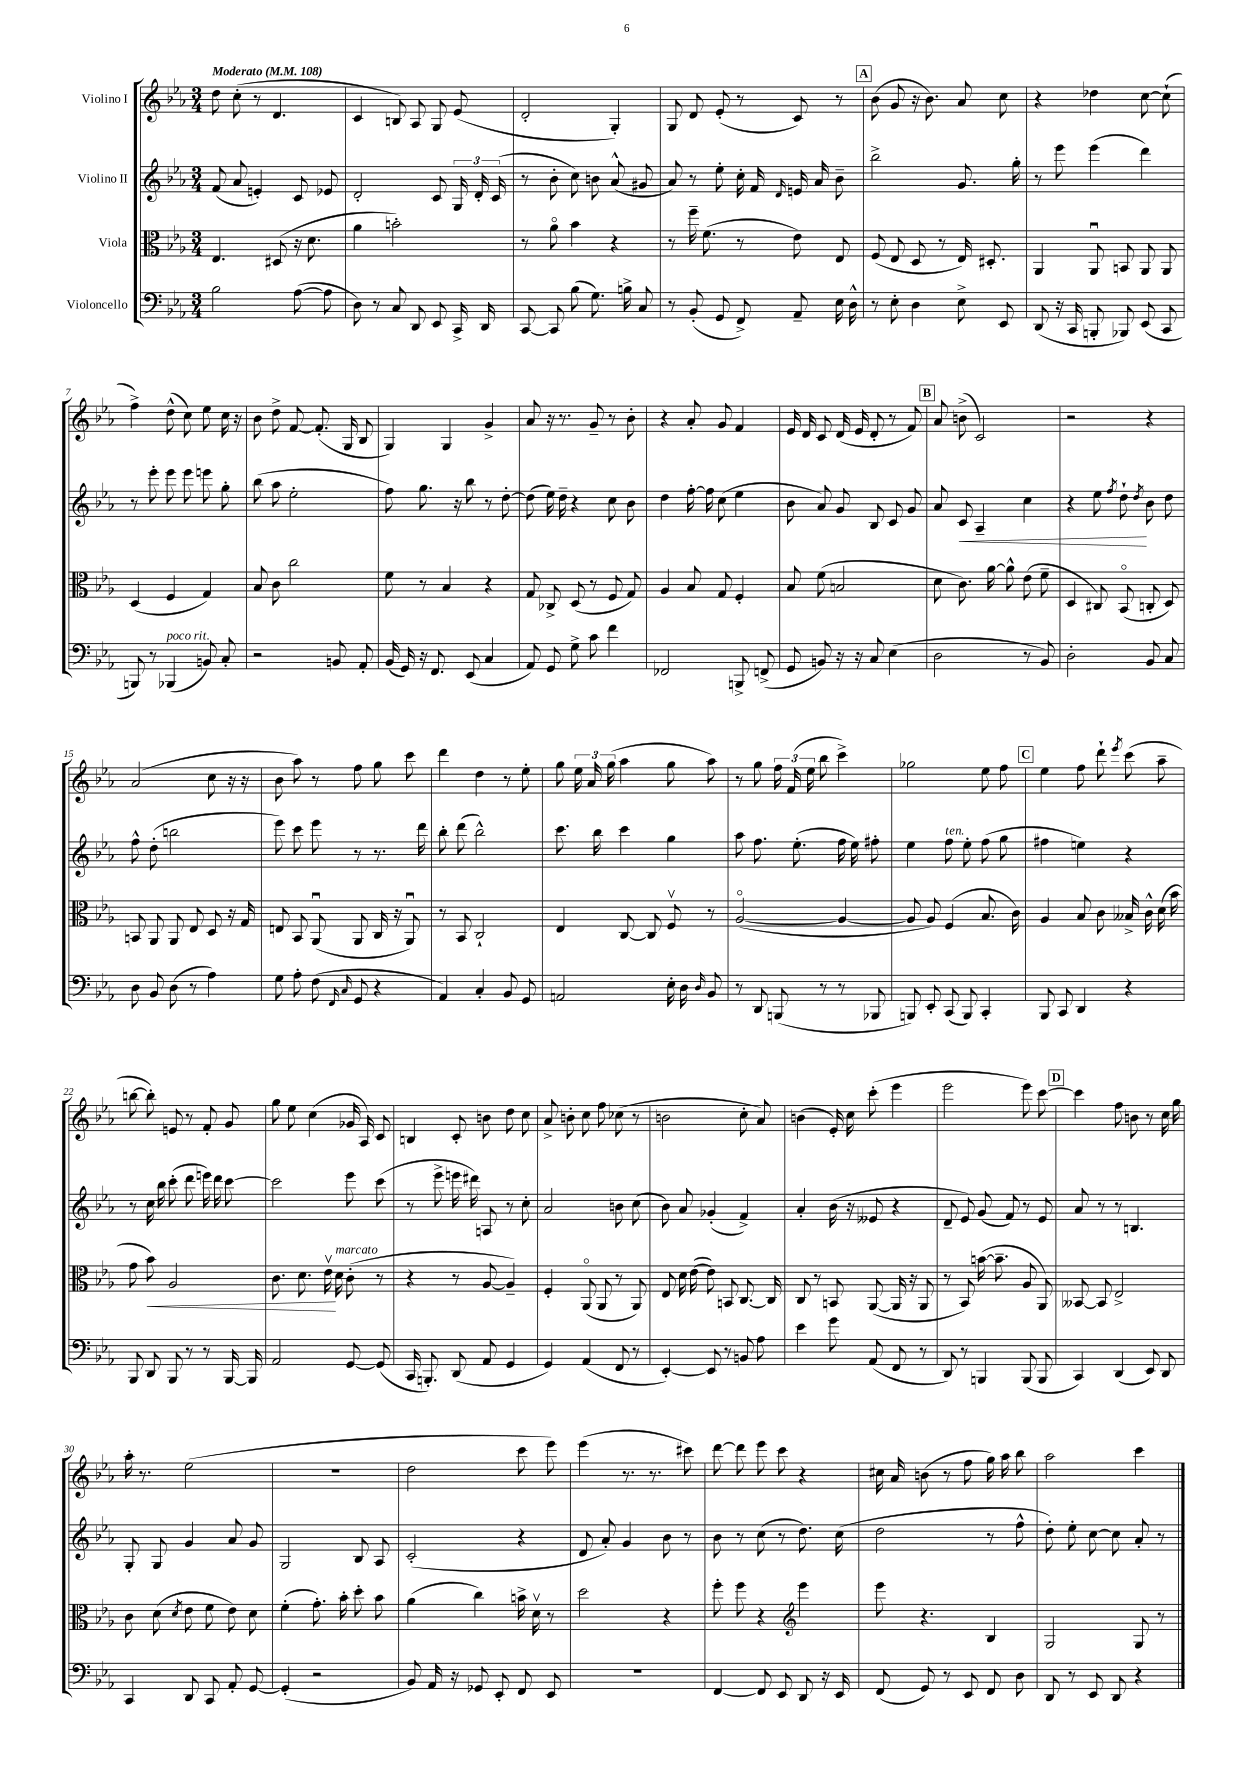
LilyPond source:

<<
\new StaffGroup <<
\new Staff = "s0" \with { instrumentName = "Violino I" } {
    \clef treble \key ees \major \numericTimeSignature \time 3/4 \tempo "Moderato" 4 = 108
    \autoBeamOff d''8 c''8-.( r8 d'4. |
    c'4 b8) aes8 g8 ees'8( |
    d'2-. g4-.) |
    g8 d'8 ees'8-.( r8 c'8) r8 |
    \mark \markup { \box "A" } bes'8( g'8 r16 bes'8.) aes'8 c''8 |
    r4 des''4 c''8~ c''8-!( |
    f''4->) d''8-^( c''8) ees''8 c''16 r16 |
    bes'8 d''8-> f'8~ f'8.-.( g16 bes8 |
    g4) g4 g'4-> |
    aes'8 r16 r8. g'8-- r8 bes'8-. |
    r4 aes'8-. g'8 f'4 |
    ees'16 d'16 c'8 d'16( ees'16 d'8-. r8 f'8) |
    \mark \markup { \box "B" } aes'8 b'8->( c'2) |
    r2 r4 |
    aes'2( c''8 r16 r16 |
    bes'8 aes''8) r8 f''8 g''8 c'''8 |
    d'''4 d''4 r8 ees''8-. |
    g''8 \tuplet 3/2 { ees''16 aes'16 g''16( } aes''4 g''8 aes''8) |
    r8 g''8 \tuplet 3/2 { f''16 f'16( ees''16 } bes''8 c'''4->) |
    ges''2 ees''8 f''8 |
    \mark \markup { \box "C" } ees''4 f''8 d'''8-! \acciaccatura { ees'''8 } c'''8( aes''8-- |
    b''8~ b''8-.) e'8 r8 f'8-. g'8 |
    g''8 ees''8 c''4( ges'16 aes16) c'8 |
    b4 c'8-. b'8 d''8 c''8 |
    aes'8-> b'8-. c''8 f''8 ces''8( r8 |
    b'2 c''8-. aes'8) |
    b'4( ees'16-.) c''16 c'''8-.( ees'''4 |
    ees'''2 ees'''8) c'''8~ |
    \mark \markup { \box "D" } c'''4 f''8 b'8 r8 c''16 g''16 |
    aes''16-. r8. ees''2( |
    R2. |
    d''2 c'''8 ees'''8) |
    ees'''4( r8. r8. cis'''8) |
    d'''8~ d'''8 ees'''8 c'''8 r4 |
    cis''16 aes'16 b'8( r8 f''8 g''16) aes''16 bes''8 |
    aes''2 c'''4 \bar "|." |
}
\new Staff = "s1" \with { instrumentName = "Violino II" } {
    \clef treble \key ees \major \numericTimeSignature \time 3/4
    \autoBeamOff f'8( aes'8 e'4-.) c'8 ees'8 |
    d'2-. c'8 \tuplet 3/2 { g16 d'16-. c'16( } |
    r8 bes'8-. c''8) b'8 aes'8-^( gis'8 |
    aes'8) r8 ees''8-. c''16-. f'16 \grace { d'16 } e'16 aes'16 bes'8-- |
    \mark \markup { \box "A" } bes''2-> g'8. g''16-. |
    r8 ees'''8 ees'''4( d'''4) |
    r8 ees'''8-. ees'''8 ees'''8 e'''8 g''8-. |
    bes''8( aes''8 ees''2-. |
    f''8) g''8. r16 bes''8 r8 d''8~-. |
    d''8( ees''16) d''16-- r4 c''8 bes'8 |
    d''4 f''16~-. f''16 c''8( ees''4 |
    bes'8 aes'8) g'8 bes8 c'8 g'8 |
    \mark \markup { \box "B" } aes'8 c'8\< aes4-- c''4 |
    r4 ees''8 \acciaccatura { f''8 } d''8-!\! \acciaccatura { d''8 } bes'8 d''8 |
    f''8-^ d''8-.( b''2 |
    ees'''8) c'''8 ees'''8 r8 r8. d'''16 |
    bes''8-. d'''8( bes''2-^) |
    c'''8. bes''16 c'''4 g''4 |
    aes''8 f''8. ees''8.-.( f''16 ees''16) fis''8-. |
    ees''4 f''8^\markup { \italic "ten." } ees''8-. f''8( g''8 |
    \mark \markup { \box "C" } fis''4 e''4) r4 |
    r8 c''16 bes''16 c'''8-.( d'''8 e'''16) d'''16 c'''8~ |
    c'''2 ees'''8 c'''8( |
    r8 ees'''8-> e'''16 dis'''16) a8 r8 c''8-. |
    aes'2 b'8 c''8( |
    bes'8) aes'8 ges'4-.( f'4->) |
    aes'4-. bes'16( r16 eeses'8 r4 |
    d'8-- ees'8) g'8( f'8) r8 ees'8 |
    \mark \markup { \box "D" } aes'8 r8 r8 b4. |
    g8-. g8 g'4 aes'8 g'8 |
    g2 bes8 aes8 |
    c'2-.( r4 |
    d'8 aes'8-.) g'4 bes'8 r8 |
    bes'8 r8 c''8( r8 d''8.) c''16( |
    d''2 r8 f''8-^ |
    d''8-.) ees''8-. c''8~ c''8 aes'8-. r8 \bar "|." |
}
\new Staff = "s2" \with { instrumentName = "Viola" } {
    \clef alto \key ees \major \numericTimeSignature \time 3/4
    \autoBeamOff ees4. dis8( r16 d'8. |
    aes'4 b'2-.) |
    r8 aes'8\flageolet bes'4 r4 |
    r8 f''16-- f'8.( r8 ees'8) ees8 |
    \mark \markup { \box "A" } f8( ees8 d8 r8 ees16) dis8.-. |
    aes,4 aes,8\downbow b,8 aes,8 aes,8 |
    d4( f4 g4) |
    bes8 c'8 c''2 |
    f'8 r8 bes4 r4 |
    g8 ces8-> d8( r8 f8 g8) |
    aes4 bes8 g8 f4-. |
    bes8 f'8( b2 |
    \mark \markup { \box "B" } d'8 c'8.) aes'16~ aes'8-^ ees'8( f'8-- |
    d4 cis8) bes,8\flageolet( c8-. d8) |
    b,8 aes,8 aes,8 ees8 d8 r16 g16 |
    e8 bes,8 aes,8\downbow( aes,8 c16 r16 aes,8\downbow) |
    r8 bes,8 c2-! |
    ees4 c8~ c8 f8\upbow r8 |
    aes2~\flageolet( aes4~ |
    aes8 aes8) f4( bes8. c'16) |
    \mark \markup { \box "C" } aes4 bes8 c'8 beses16-> c'16-^ d'16( bes'16 |
    g'8 bes'8\<) aes2 |
    c'8. d'8. ees'16\upbow\! d'16^\markup { \italic "marcato" } c'8-.( r8 |
    r4 r8 aes8~ aes4--) |
    f4-. aes,8\flageolet( aes,8 r8 aes,8) |
    ees8 d'16 ees'16~( ees'8) b,8 c8.~ c16 |
    c8 r8 b,8 aes,8~( aes,16 r16 aes,8 |
    r8 bes,8) b'16~( b'8.-- aes8 aes,8) |
    \mark \markup { \box "D" } beses,8~ beses,8 ees2-> |
    c'8 d'8( \acciaccatura { d'8 } ees'8 f'8 ees'8) d'8 |
    f'4-.( g'8.-.) bes'16-. d''8-. bes'8 |
    aes'4( c''4) b'16-> d'16\upbow r8 |
    d''2 r4 |
    f''8-. f''8 r4 \clef treble ees'''4 |
    ees'''8 r4. bes4 |
    g2 g8 r8 \bar "|." |
}
\new Staff = "s3" \with { instrumentName = "Violoncello" } {
    \clef bass \key ees \major \numericTimeSignature \time 3/4
    \autoBeamOff bes2 aes8~( aes8 |
    d8) r8 c8 d,8 ees,8 c,16-> d,16 |
    c,8~ c,8 bes8( g8.) b16-> c8 |
    r8 bes,8-.( g,8 f,8->) aes,8-- ees16 d16-^ |
    \mark \markup { \box "A" } r8 ees8-. d4 ees8-> ees,8 |
    d,8( r16 c,16 b,,8-. bes,,8) ees,8( c,8 |
    b,,8) r8 bes,,4^\markup { \italic "poco rit." }( b,8) c8-. |
    r2 b,8 aes,8-. |
    bes,16( g,16) r16 f,8. ees,8( c4 |
    aes,8) g,8 g8-> c'8 f'4 |
    fes,2 b,,8-> f,8->( |
    g,8 b,8) r16 r16 c8 ees4( |
    \mark \markup { \box "B" } d2 r8 bes,8) |
    d2-. bes,8 c8 |
    d8 bes,8 d8( r8 aes4) |
    g8 aes8-. f8( \grace { f,16 c16 } g,8 r4 |
    aes,4) c4-. bes,8 g,8 |
    a,2 ees16-. d16 \grace { d16 } bes,8 |
    r8 d,8 b,,8( r8 r8 bes,,8 |
    b,,8) ees,8-. c,8( b,,8) c,4-. |
    \mark \markup { \box "C" } bes,,8 c,8 d,4 r4 |
    bes,,8 d,8 bes,,8 r8 r8 bes,,16~ bes,,16 |
    aes,2 g,8~ g,8( |
    c,16 b,,8.-.) d,8( aes,8 g,4 |
    g,4) aes,4( f,8 r8 |
    ees,4~-.) ees,8 r8 b,8 aes8 |
    ees'4 g'8 aes,8( f,8 r8 |
    d,8) r8 b,,4 b,,8( b,,8 |
    \mark \markup { \box "D" } c,4) d,4( ees,8) d,8 |
    c,4 d,8 c,8 aes,8-. g,8~ |
    g,4-.( r2 |
    bes,8) aes,16 r16 ges,8 ees,8-. f,8 ees,8 |
    R2. |
    f,4~ f,8 ees,8 d,8 r16 ees,16 |
    f,8( g,8) r8 ees,8 f,8 d8 |
    d,8 r8 ees,8 d,8 r4 \bar "|." |
}
>>
>>
